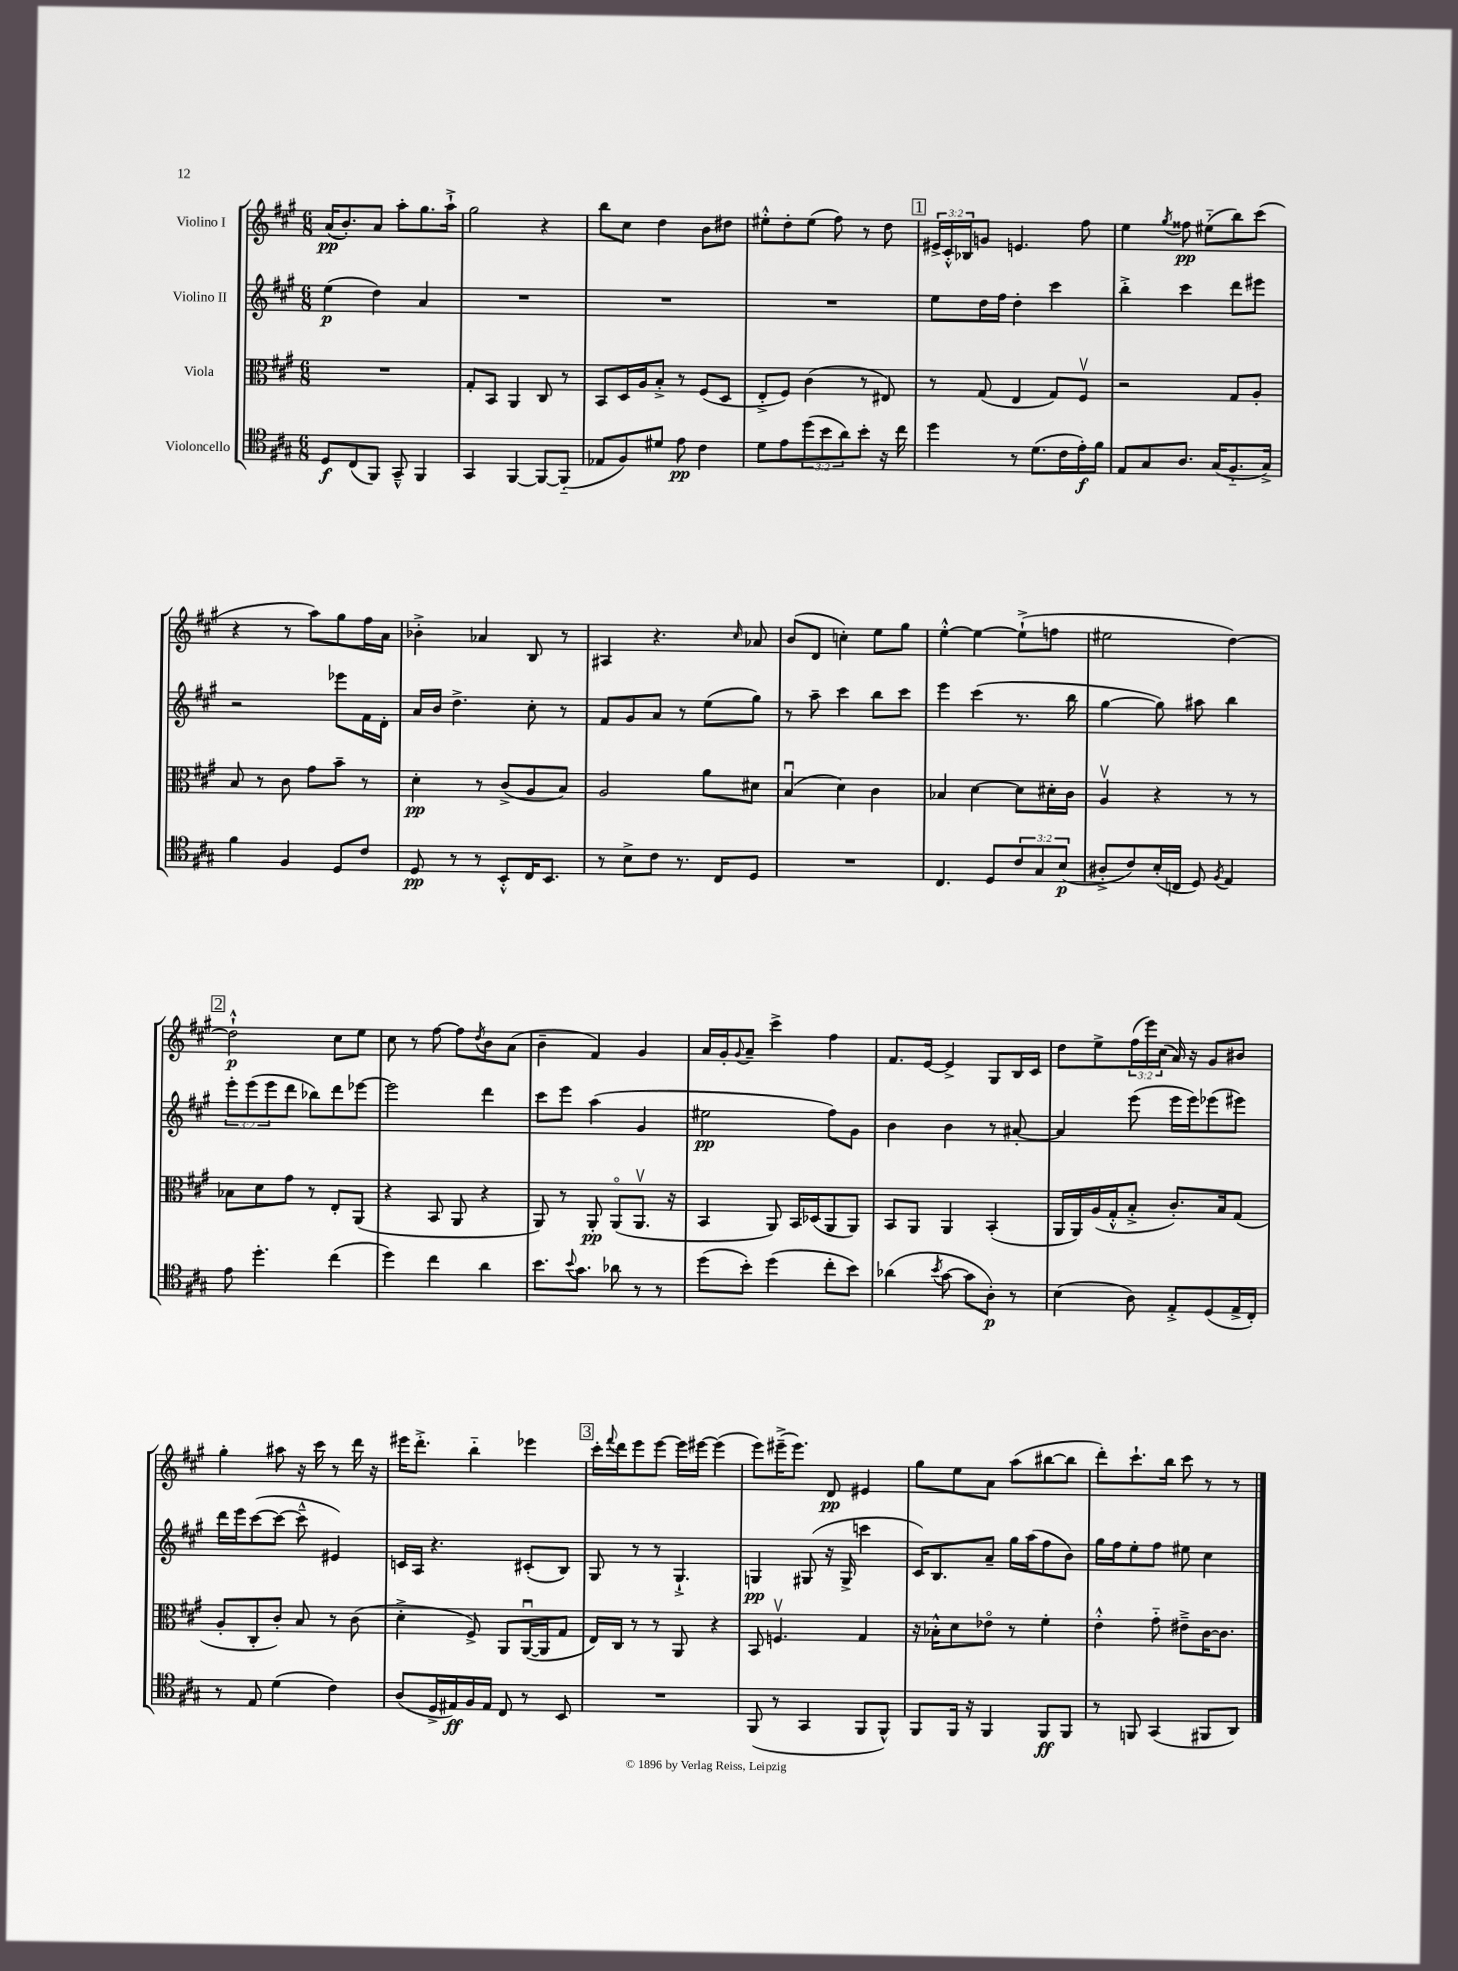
<<
\new StaffGroup <<
\new Staff = "s0" \with { instrumentName = "Violino I" } {
    \clef treble \key a \major \numericTimeSignature \time 6/8 \override Staff.TupletNumber.text = #tuplet-number::calc-fraction-text
    a'16\pp( b'8.-.) a'8 a''8-. gis''8. a''16-!-> |
    gis''2 r4 |
    b''8 cis''8 d''4 b'8 dis''8 |
    eis''8-.-^ d''8-. eis''8( fis''8) r8 d''8 |
    \mark \markup { \box "1" } \tuplet 3/2 { eis'16-> cis'16-.-^ bes16 } g'8 e'4. fis''8 |
    e''4 \acciaccatura { gis''8 } fisis''8\pp eis''8-_( b''8) cis'''8( |
    r4 r8 a''8) gis''8 fis''16 a'16 |
    bes'4-.-> aes'4 b8 r8 |
    ais4 r4. \grace { cis''16 } aes'8 |
    b'8( d'8 c''4-.) e''8 gis''8 |
    e''4~-.-^ e''4~ e''8-!->( f''8 |
    eis''2 d''4~) |
    \mark \markup { \box "2" } d''2-!-^\p cis''8 e''8 |
    cis''8 r8 fis''8~ fis''8 \acciaccatura { d''8 } b'8 a'8( |
    b'4-- fis'4) gis'4 |
    a'16 gis'16-. \appoggiatura { gis'8 } a'8-- cis'''4-> fis''4 |
    fis'8. e'16~ e'4-> gis8 b16 cis'16 |
    d''8 e''8-> \tuplet 3/2 { fis''16( e'''16) cis''16( } a'16) r16 gis'8 bis'8 |
    gis''4-. ais''8 r16 cis'''16 r8 d'''16 r16 |
    eis'''16 d'''8.-.-> b''4-_ ees'''4 |
    \mark \markup { \box "3" } cis'''16-. \appoggiatura { fis'''8 } d'''16 e'''8 e'''8~ e'''16 eis'''16~ eis'''4( |
    e'''8) eis'''16--->( eis'''8.) d'8\pp eis'4 |
    gis''8 e''8 a'8 a''8( bis''8~ bis''8 |
    d'''8-.) cis'''8.-! b''16 cis'''8 r8 r8 \bar "|." |
}
\new Staff = "s1" \with { instrumentName = "Violino II" } {
    \clef treble \key a \major \numericTimeSignature \time 6/8 \override Staff.TupletNumber.text = #tuplet-number::calc-fraction-text
    e''4\p( d''4) a'4 |
    R2. |
    R2. |
    R2. |
    \mark \markup { \box "1" } e''8 d''16 fis''16 d''4-. cis'''4 |
    b''4-.-> cis'''4 d'''8 eis'''8 |
    r2 ees'''8 fis'16 d'16-. |
    a'16 b'16 d''4.-> cis''8-. r8 |
    fis'8 gis'8 a'8 r8 e''8( gis''8) |
    r8 a''8-- cis'''4 b''8 cis'''8 |
    e'''4 cis'''4( r8. b''16 |
    gis''4~ gis''8) ais''8 b''4 |
    \mark \markup { \box "2" } \tuplet 3/2 { e'''8-. e'''8( e'''8 } d'''8 bes''8) d'''8 ees'''8~ |
    ees'''2 d'''4 |
    cis'''8 e'''8 a''4( gis'4 |
    eis''2\pp fis''8) gis'8 |
    b'4 b'4 r8 ais'8~-. |
    ais'4 e'''8( e'''16 e'''16) ees'''8( eis'''8) |
    d'''16 e'''16 cis'''8~( cis'''8~ cis'''8---^ eis'4) |
    c'16 a16 r4. cis'8-.( b8) |
    \mark \markup { \box "3" } gis8 r8 r8 gis4.-!-> |
    g4\pp gis8( r16 gis16-> c'''4 |
    cis'16) b8. a'8-- gis''16 a''16( fis''8 b'8) |
    gis''16 fis''16 e''8-. fis''8 eis''8 cis''4 \bar "|." |
}
\new Staff = "s2" \with { instrumentName = "Viola" } {
    \clef alto \key a \major \numericTimeSignature \time 6/8
    R2. |
    gis8-. b,8 a,4 cis8 r8 |
    b,8 d16 a16 b8-.-> r8 fis8( d8 |
    e8-.-> fis8) cis'4( r8 eis8) |
    \mark \markup { \box "1" } r8 gis8( e4 gis8) fis8\upbow |
    r2 gis8 a8-. |
    b8 r8 cis'8 gis'8 b'8-- r8 |
    d'4-.\pp r8 cis'8->( a8 b8) |
    a2 a'8 dis'8 |
    b4\downbow( d'4) cis'4 |
    bes4 d'4~ d'8 dis'16-. cis'16 |
    a4\upbow r4 r8 r8 |
    \mark \markup { \box "2" } bes8 d'8 gis'8 r8 e8-. a,8( |
    r4 b,8 a,8 r4 |
    a,8) r8 a,8-.\pp a,8\flageolet( a,8.\upbow r16 |
    b,4 a,8) b,16 des16( a,8 a,8) |
    b,8 a,8 a,4 b,4-.( |
    a,16 a,16) a16( gis16-.-^ b8-.-> cis'8.-.) b16 gis8( |
    a8-. cis8-. cis'8-.) b8 r8 cis'8( |
    d'4-.-> fis8->) a,8 a,16~\downbow( a,16 gis8 |
    \mark \markup { \box "3" } e16) cis16 r8 r8 a,8 r4 |
    b,8 f4.\upbow gis4 |
    r16 bes16-.-^ d'8 ees'8\flageolet r8 fis'4-. |
    e'4-.-^ gis'8-_ eis'8---> cis'16~ cis'8. \bar "|." |
}
\new Staff = "s3" \with { instrumentName = "Violoncello" } {
    \clef tenor \key a \major \numericTimeSignature \time 6/8 \override Staff.TupletNumber.text = #tuplet-number::calc-fraction-text
    d8\f cis8( fis,8) gis,8---^ fis,4 |
    gis,4 fis,4~ fis,8~ fis,8-_( |
    ees8 fis8) dis'8 e'8\pp cis'4 |
    d'8 e'8 \tuplet 3/2 { d''8( b'8 a'8) } b'8-. r16 cis''16 |
    \mark \markup { \box "1" } d''4 r8 d'8.( cis'16 e'16-.\f) fis'16 |
    e8 gis8 a8. gis16( fis8.-_ gis16->) |
    fis'4 fis4 d8 cis'8 |
    d8\pp r8 r8 b,8-.-^ cis16 b,8. |
    r8 b8-> cis'8 r8. cis16 d8 |
    R2. |
    cis4. d8 \tuplet 3/2 { cis'8 gis8 b8\p( } |
    ais8-.-> cis'8) b16-.( c16 d8) \acciaccatura { fis8 } e4 |
    \mark \markup { \box "2" } e'8 d''4.-. cis''4( |
    d''4) cis''4 a'4 |
    b'8. \appoggiatura { b'8 } gis'8. aes'8 r8 r8 |
    d''8( b'8-.) d''4( cis''8-. b'8) |
    aes'4( \acciaccatura { b'8 } gis'8~ gis'8 a8-.\p) r8 |
    b4( a8) e8-.-> d8( e16-> cis16-.) |
    r8 e8 d'4( cis'4) |
    a8( d16-> eis16\ff) fis16 eis16 cis8 r8 b,8 |
    \mark \markup { \box "3" } R2. |
    fis,8( r8 gis,4 fis,8 fis,8-^) |
    fis,8 fis,16 r16 fis,4 fis,8\ff fis,8 |
    r8 f,8 gis,4( fis,8 a,8) \bar "|." |
}
>>
>>
\layout { \context { \Score \remove "Bar_number_engraver" } }
